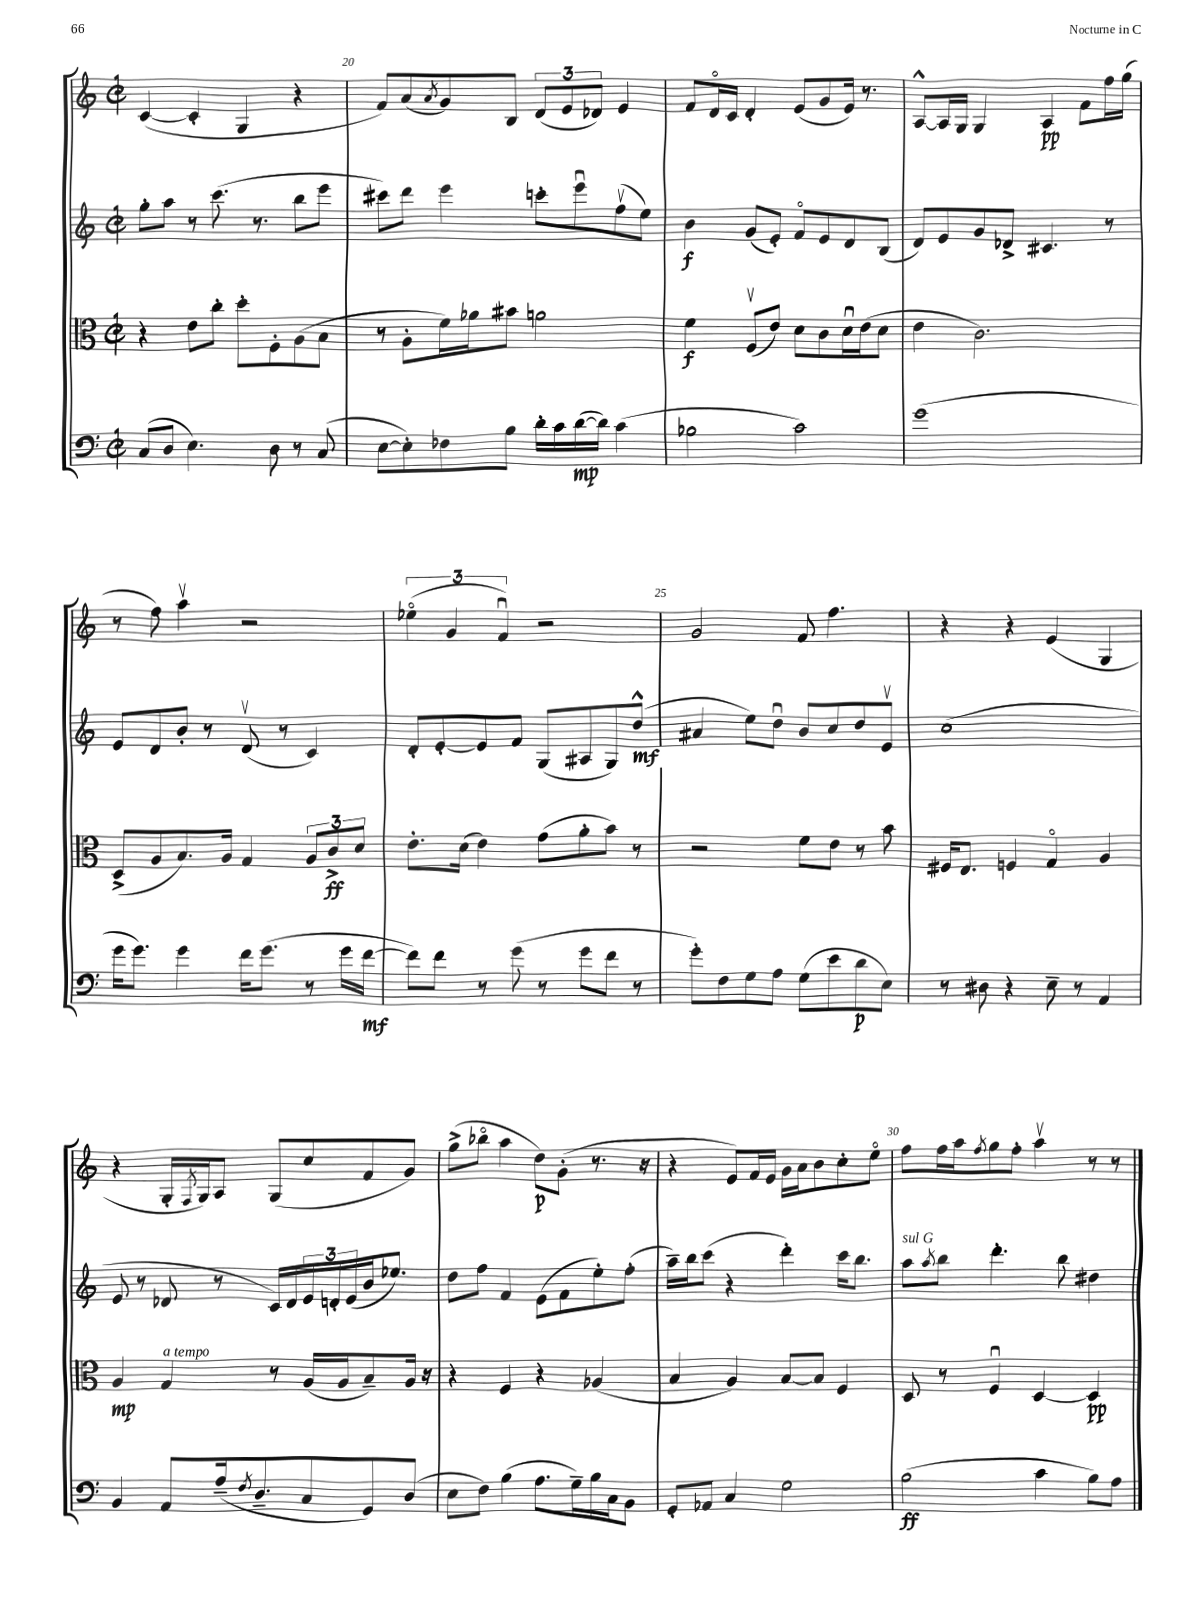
<<
\new StaffGroup <<
\new Staff = "s0" {
    \clef treble \key c \major \defaultTimeSignature \time 2/2
    c'4~( c'4-. g4 r4 |
    f'8) a'8( \acciaccatura { a'8 } g'8) b8 \tuplet 3/2 { d'8( e'8 des'8) } e'4 |
    f'8 d'16\flageolet c'16 d'4-. e'8( g'8 e'16) r8. |
    a8~-^ a16 g16 g4 a4\pp f'8 f''16 g''16( |
    r8 f''8) a''4\upbow r2 |
    \tuplet 3/2 { ees''4\flageolet( g'4 f'4\downbow) } r2 |
    g'2 f'8 f''4. |
    r4 r4 e'4( g4 |
    r4 g16-. \acciaccatura { f8 } g16) a8 g8( c''8 f'8 g'8) |
    g''8->( bes''8\flageolet a''4 d''8\p) g'8-.( r8. r16 |
    r4 e'8) f'16 e'16 g'16 a'16 b'8 c''8-. e''8\flageolet |
    f''8 f''16 a''16 \acciaccatura { f''8 } g''8 f''8-. a''4\upbow r8 r8 \bar "|." |
}
\new Staff = "s1" {
    \clef treble \key c \major \defaultTimeSignature \time 2/2
    g''8-. a''8 r8 c'''8.( r8. b''8 e'''8 |
    cis'''8) d'''8 e'''4 c'''8-. e'''8\downbow f''8\upbow( e''8) |
    b'4\f g'8( e'8-.) f'8\flageolet e'8 d'8 b8( |
    d'8) e'8 g'8 des'8-> cis'4. r8 |
    e'8 d'8 b'8-. r8 d'8\upbow( r8 c'4) |
    d'8-. e'8~-. e'8 f'8 g8( ais8 g8) d''8-^\mf( |
    ais'4 e''8) d''8\downbow b'8 c''8 d''8 e'8\upbow |
    c''1( |
    e'8 r8 des'8 r8 c'16) des'16 \tuplet 3/2 { e'16 d'16-. e'16( } b'16 ees''8.) |
    d''8 f''8 f'4 e'8( f'8 e''8-.) f''8-.( |
    a''16--) b''16 c'''8( r4 d'''4-.) c'''16 b''8. |
    a''8^\markup { \italic "sul G" } \acciaccatura { a''8 } b''8 d'''4.-. b''8 dis''4 \bar "|." |
}
\new Staff = "s2" {
    \clef alto \key c \major \defaultTimeSignature \time 2/2
    r4 e'8 c''8-. d''8-. f8-. a8( b8 |
    r8 a8-. f'16) aes'16 bis'8 a'2 |
    f'4\f f8\upbow( e'8) d'8 c'8 d'16\downbow e'16( d'8 |
    e'4 c'2.) |
    d8->( a8 b8.) a16 g4 \tuplet 3/2 { a8 c'8->\ff d'8 } |
    e'8.-. d'16( e'4) g'8( a'8-. b'8) r8 |
    r2 f'8 e'8 r8 b'8 |
    fis16 e8. f4 g4\flageolet a4 |
    a4\mp g4^\markup { \italic "a tempo" } r8 a16( a16 b8--) a16 r16 |
    r4 f4 r4 aes4( |
    b4 a4) b8~ b8 f4 |
    d8 r8 f4\downbow d4~ d4\pp \bar "|." |
}
\new Staff = "s3" {
    \clef bass \key c \major \defaultTimeSignature \time 2/2
    c8( d8 e4.) d8 r8 c8( |
    e8~ e8-.) fes8 b8 d'16-. c'16 d'16~\mp( d'16) c'4( |
    bes2 c'2) |
    g'1( |
    g'16 g'8.) g'4 f'16 g'8.( r8 g'16 f'16~\mf |
    f'8) f'8 r8 g'8( r8 g'8 f'8 r8 |
    g'8-.) f8 g8 a8 g8( e'8 d'8\p e8) |
    r8 dis8 r4 e8-- r8 a,4 |
    b,4 a,8 a16--( \acciaccatura { f8 } d8.-- c8 g,8) d8( |
    e8 f8) b4( a8. g16--) b16 c16 b,8 |
    g,8-. aes,8 c4 g2 |
    b2\ff( c'4 b8) a8 \bar "|." |
}
>>
>>
\layout { \context { \Score currentBarNumber = #19 \override BarNumber.break-visibility = ##(#f #t #t) barNumberVisibility = #(every-nth-bar-number-visible 5) } }
